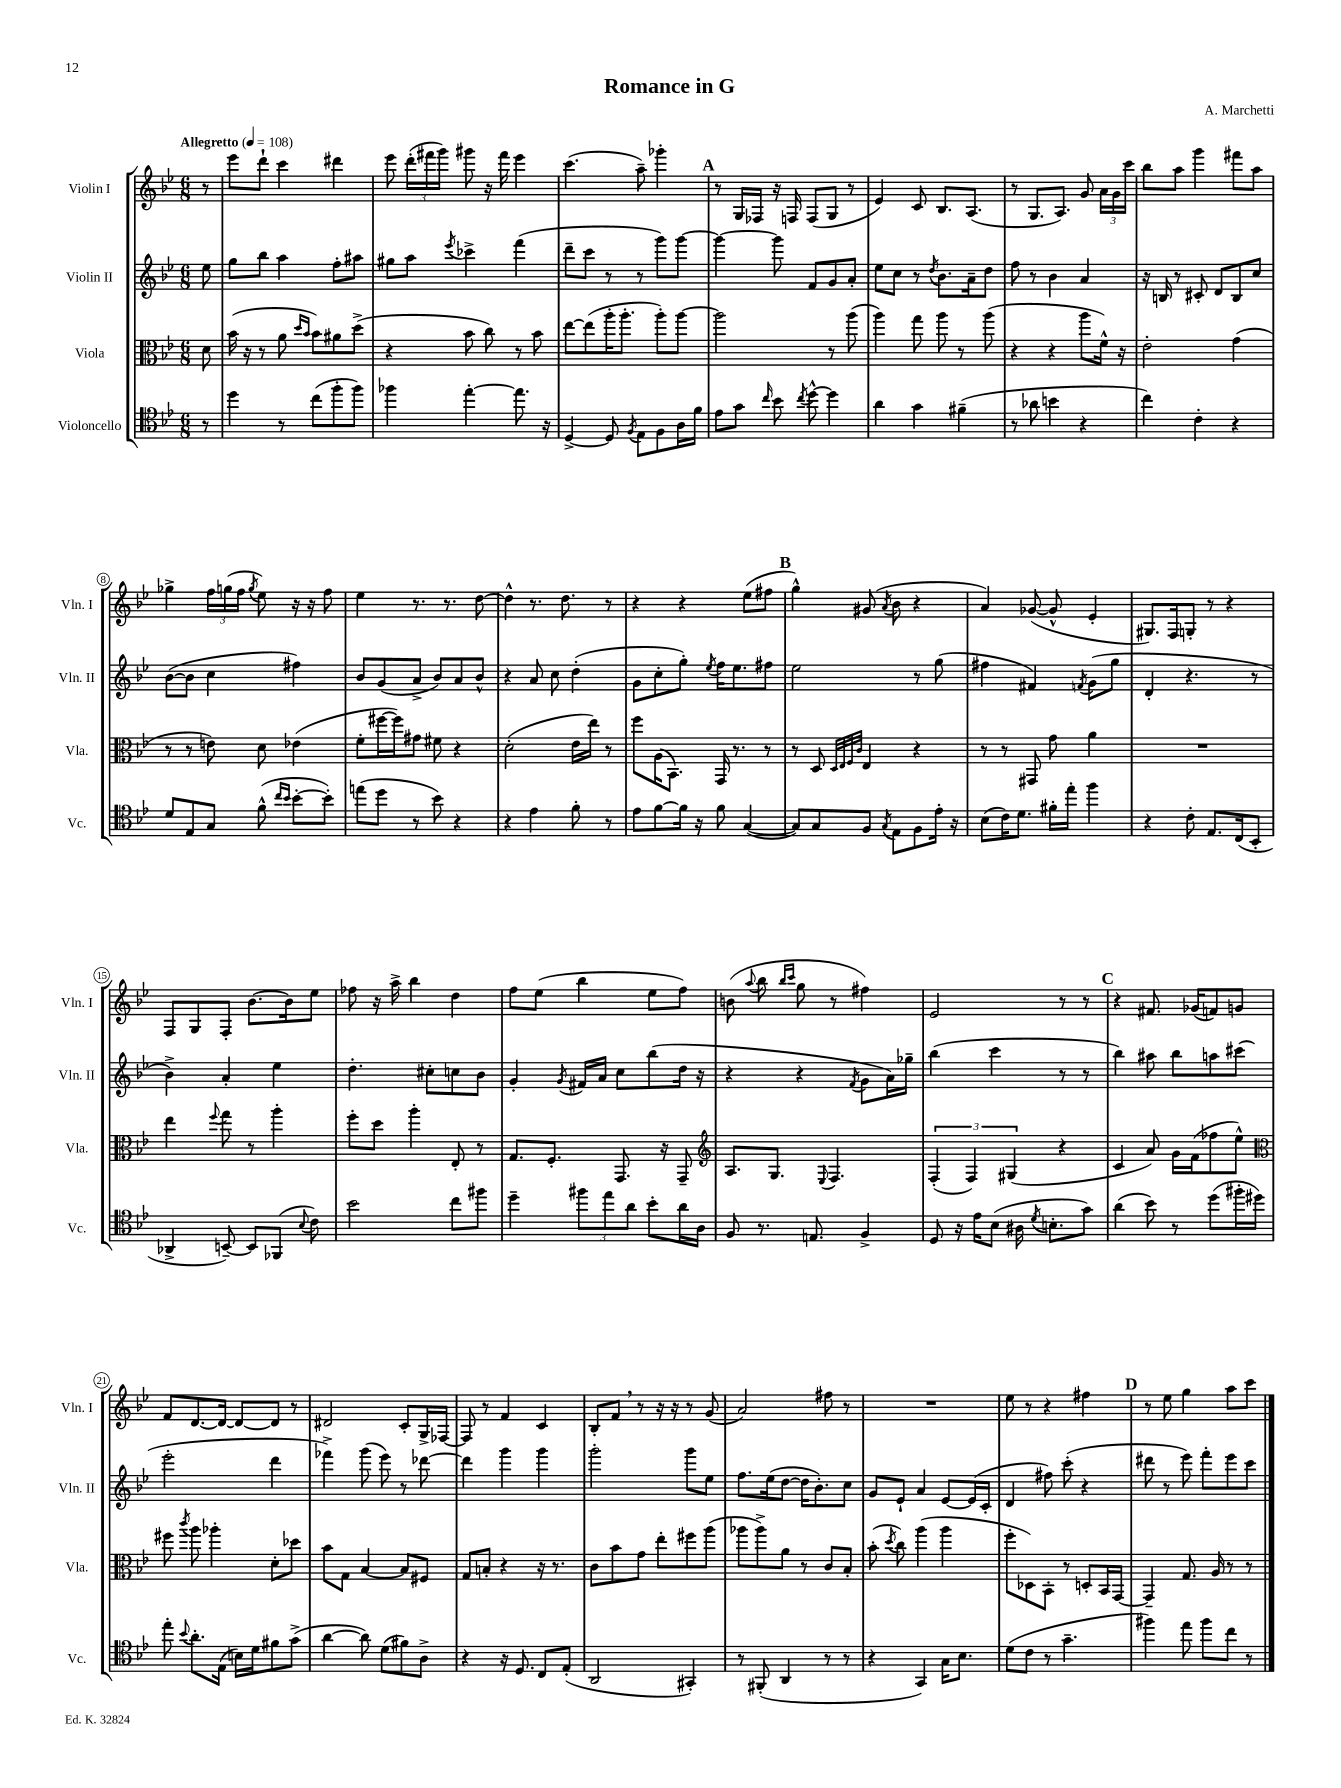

**kern	**kern	**kern	**kern
*part4	*part3	*part2	*part1
*staff4	*staff3	*staff2	*staff1
*I"Violoncello	*I"Viola	*I"Violin II	*I"Violin I
*I'Vc.	*I'Vla.	*I'Vln. II	*I'Vln. I
*clefC4	*clefC3	*clefG2	*clefG2
*k[b-e-]	*k[b-e-]	*k[b-e-]	*k[b-e-]
*M6/8	*M6/8	*M6/8	*M6/8
*MM108	*MM108	*MM108	*MM108
=	=	=	=
!	!	!	!LO:TX:a:B:t=Allegretto
8r	8d\	8ee-\	8r
=1	=1	=1	=1
4dd\	(16b-\	8gg\L	8eee-\L
.	16r	.	.
.	8r	8bb-\J	8ddd`\J
8r	8a\	4aa\	4ccc\
.	16qqdd/LL	.	.
.	16qqb-/JJ	.	.
(8cc\L	8b-\L)	.	.
8ff'\	8a#X\	8ff'\L	4ddd#X\
8ff\J)	(8dd^\J	8aa#X\J	.
=2	=2	=2	=2
4ff-X\	4r	8gg#X\L	8eee-\
.	.	8aa\J	(24ddd'\LL
.	.	.	24fff#X\
.	.	.	24ggg\JJ)
.	.	8qeee-/	.
[4ee-'\	8b-\	4ccc-X^\	8ggg#X\
.	8cc\)	.	16r
.	.	.	16fff#\
8.ee-\]	8r	(4fff\	4eee-\
.	8b-\	.	.
16r	.	.	.
=3	=3	=3	=3
[4D^/	[8ee-\L	8ddd~\L	(4.ccc\
.	(8ee-\]	8ccc\J	.
8D/]	16aa'\K	8r	.
.	8.aa'\J	.	.
8qF/	.	.	.
8E-\L	.	8r	8aa~\)
8F\	8aa'\L)	8ggg\L)	4ggg-X'\
16A\L	[8aa\J	[8ggg\J	.
16f\JJ	.	.	.
!!LO:REH:place=s1:t=A
=4	=4	=4	=4
8e-\L	2aa\]	4ggg\_	8r
8g\J	.	.	16G/LL
.	.	.	16F-X/JJ
16qqcc/	.	.	.
8b-\	.	8ggg\]	16r
.	.	.	16Fn/
8qcc/	.	.	.
[8dd^^\	.	8f/L	(8F/L
4dd\]	8r	8g/	8G/J
.	(8aa\	8a'/J	8r
=5	=5	=5	=5
4a\	4aa\)	8ee-\L	4e-/)
.	.	8cc\J	.
4g\	8gg\	8r	8c/
.	.	8qdd/	.
.	8aa\	8.b-\L	8.B-/L
(4f#X~\	8r	.	.
.	.	16a~\k	(8.A/J
.	(8aa\	8dd\J	.
=6	=6	=6	=6
8r	4r	8ff\	8r
8a-X\	.	8r	8.G/L
4bn\	4r	4b-\	.
.	.	.	8.A/J)
4r	8aa\L	4a/	8g/
.	16f^^\Jk)	.	24a\LL
.	.	.	24g\
.	16r	.	.
.	.	.	24ccc\JJ
=7	=7	=7	=7
4cc\)	2e-'\	16r	8bb-\L
.	.	16Bn/	.
.	.	8r	8aa\J
4c'\	.	8c#X'/	4ggg\
.	.	8d/L	.
4r	(4g\	8B/	8fff#X\L
.	.	8cc/J	8aa\J
!!LO:LB:g=z
=8	=8	=8	=8
8d/L	8r	([8b-\L	4gg-X^\
8E-/	8r	8b-\J]	.
8G/J	8en\)	4cc\	24ff\LL
.	.	.	(24ggn\
.	.	.	24ff\JJ
.	.	.	8qgg/
(8f^^\	8d\	.	8ee-\)
16qqcc/LL	.	.	.
16qqb-/JJ	.	.	.
[8b-'\L	(4e-X\	4ff#X\)	16r
.	.	.	16r
8b-'\J])	.	.	8ff\
=9	=9	=9	=9
(8een\L	8f'\L	8b-/L	4ee-\
8dd\J	[16ff#X\L	(8g/	.
.	16ff#\J])	.	.
8r	8g#X\J	8a^/J	8.r
8b-\)	8f#X\	8b-/L)	.
.	.	.	8.r
4r	4r	8a/	.
.	.	8b-^^/J	[8dd\
=10	=10	=10	=10
4r	(2d'\	4r	4dd^^\]
4e-\	.	8a/	8.r
.	.	8cc\	.
.	.	.	8.dd\
8f'\	16e-\LL	(4dd'\	.
.	16ee-\JJ)	.	.
8r	8r	.	8r
=11	=11	=11	=11
8e-\L	8ff\L	8g\L	4r
[8f\	(16A\K	8cc'\	.
.	8.BB-\J)	.	.
16f\Jk]	.	8gg'\J)	4r
16r	.	.	.
.	.	8qee-/	.
8f\	16GG/	16ff\KL	.
.	8.r	8.ee-\	.
([4G/	.	.	(8ee-\L
.	8r	8ff#X\J	8ff#X\J
!!LO:REH:place=s1:t=B
=12	=12	=12	=12
8G/L])	8r	2ee-\	4gg^^\)
8G/	8D/	.	.
.	32qqD/LLL	.	.
.	32qqE-/	.	.
.	32qqF/	.	.
.	32qqc/JJJ	.	.
8F/J	4E-/	.	(8g#X/
8qG/	.	.	8qa/
8E-\L	.	.	8b-\
8F\	4r	8r	4r
16e-'\Jk	.	(8gg\	.
16r	.	.	.
=13	=13	=13	=13
(8B-\L	8r	4ff#X\	4a/)
16c\K)	8r	.	.
8.d\J	.	.	.
.	8GG#X/	4f#X/)	([8g-X/
16f#X'\LL	8g\	.	8g-^^/]
16ee-'\JJ	.	.	.
.	.	8qfn/	.
4ff\	4a\	(8g\L	4e-'/
.	.	8gg\J	.
=14	=14	=14	=14
4r	2.r	4d'/	8.G#X/L)
.	.	.	16F/k
8c'\	.	4.r	8Gn'/J
8.E-/L	.	.	8r
.	.	.	4r
(16C/k	.	.	.
8BB-'/J	.	8r	.
!!LO:LB:g=z
=15	=15	=15	=15
4AA-X^/	4ee-\	4b-^\)	8F/L
.	.	.	8G/
.	8qqff/	.	.
[8BBn~/)	8gg\	4a'/	8F'/J
8BB/L]	8r	.	[8.b-\L
(8FF-X/J	4aa'\	4ee-\	.
.	.	.	16b-\k]
8qqB-/	.	.	.
8c\)	.	.	8ee-\J
=16	=16	=16	=16
2b-\	8ff'\L	4.dd'\	8ff-X\
.	8dd\J	.	16r
.	.	.	16aa^\
.	4aa'\	.	4bb-\
.	.	8cc#X'\L	.
8cc\L	8E-'/	8ccn\	4dd\
8ff#X\J	8r	8b-\J	.
=17	=17	=17	=17
4dd~\	8.G/L	4g'/	8ff\L
.	.	.	(8ee-\J
.	8.F'/J	.	.
.	.	8qg/	.
12ff#X\L	.	16f#X/LL	4bb-\
.	.	16a/JJ	.
12ee-\	.	.	.
.	8.GG/	8cc\L	.
12a\J	.	.	.
8b-'\L	.	(8bb-\	8ee-\L
.	16r	.	.
16a\L	8GG~/	16dd\Jk	8ff\J)
16A\JJ	.	16r	.
=18	=18	=18	=18
*	*clefG2	*	*
8F/	8.A/L	4r	(8bn\
.	.	.	8qqaa/
8.r	.	.	8bb-\
.	8.G/J	.	.
.	.	.	16qqbb-/LL
.	.	.	16qqccc/JJ
.	.	4r	8gg\
8.En/	.	.	.
.	8qqE-/	.	.
.	4.F/	.	8r
.	.	8qf/	.
4F^/	.	8g\L	4ff#X\)
.	.	16a\L)	.
.	.	16gg-X~\JJ	.
=19	=19	=19	=19
8D/	(6F'/	(4bb-\	2e-/
16r	.	.	.
.	6F/)	.	.
16e-\KL	.	.	.
(8B-\J	.	4ccc\	.
.	(6G#X/	.	.
16A#X\	.	.	.
8qd/	.	.	.
8.Bn'\L	.	.	.
.	4r	8r	8r
8g\J)	.	8r	8r
!!LO:REH:place=s1:t=C
=20	=20	=20	=20
(4a\	4c/	4bb-\)	4r
8b-\)	8a/)	8aa#X\	8.f#X/
8r	16g\LL	8bb-\L	.
.	(16f\J	.	(16g-X/KL
(8dd\L	8ff-X\	8aan\	8fn/)
16ff#X'\L	8ee-^^\J)	(8ccc#X\J	8gn/J
16dd#X\JJ)	.	.	.
!!LO:LB:g=z
=21	=21	=21	=21
*	*clefC3	*	*
8ee-'\	8ff#X\	2eee-'\	8f/L
8qqb-/	8qccc/	.	.
8.a'\L	8aa\	.	[8.d/
.	4aa-X'\	.	.
(16E-\Jk	.	.	16d/Jk_
16Bn\LL)	.	.	8d/L_
16d\J	.	.	.
8f#X\	8d'\L	4ddd\	8d/J]
(8g^\J	8dd-X\J	.	8r
=22	=22	=22	=22
[4a\	8b-\L	4fff-X^\)	2d#X/
.	8G\J	.	.
8a\])	[4B-/	(8ggg\	.
(8d\L	.	8eee-\)	.
8f#X\)	8B-/L]	8r	8c'/L
8A^\J	8F#X/J	[8ddd-X\	16G^/L
.	.	.	[16F-X/JJ
=23	=23	=23	=23
4r	8G/L	4ddd-\]	8F-/]
.	8Bn'/J	.	8r
16r	4r	4ggg\	4f/
8.D/	.	.	.
8C/L	16r	4ggg\	4c/
.	8.r	.	.
(8E-'/J	.	.	.
=24	=24	=24	=24
2AA/	8c\L	2ggg'\	8B-'/L
.	8b-\	.	8f,/J
.	8g\J	.	8r
.	8ee-'\L	.	16r
.	.	.	16r
4GG#X'/)	8ff#X\	8ggg\L	8r
.	(8aa\J	8ee-\J	(8g/
=25	=25	=25	=25
8r	8aa-X\L	8.ff\L	2a/)
(8FF#X'/	8aa-^\)	.	.
.	.	(16ee-\k	.
4AA/	8a\J	[8dd\J	.
.	8r	16dd\KL]	.
.	.	8.b-'\)	.
8r	8c/L	.	8ff#X\
8r	8B-'/J	8cc\J	8r
=26	=26	=26	=26
4r	(8b-'\	8g/L	2.r
.	8qdd/	.	.
.	8cc\)	8e-`/J	.
4GG/)	(4aa\	4a/	.
16G\KL	4aa\	[8e-/L	.
8.B-\J	.	.	.
.	.	(16e-/L]	.
.	.	16c'/JJ	.
=27	=27	=27	=27
(8d\L	8ff'\L	4d/	8ee-\
8c\J	8D-X\)	.	8r
8r	8BB-'\J	8ff#X\)	4r
4.g~\	8r	(8ccc'\	.
.	8Dn'/L	4r	4ff#X\
.	16BB-/L	.	.
.	[16GG/JJ	.	.
!!LO:REH:place=s1:t=D
=28	=28	=28	=28
4ff#X\)	4GG~/]	8ddd#X\	8r
.	.	8r	8ee-\
8ee-\	8.G/	8eee-\)	4gg\
8ff#\L	.	8fff'\L	.
.	16A/	.	.
8cc\J	8r	8eee-\	8aa\L
8r	8r	8ccc\J	8ccc\J
==	==	==	==
*-	*-	*-	*-
